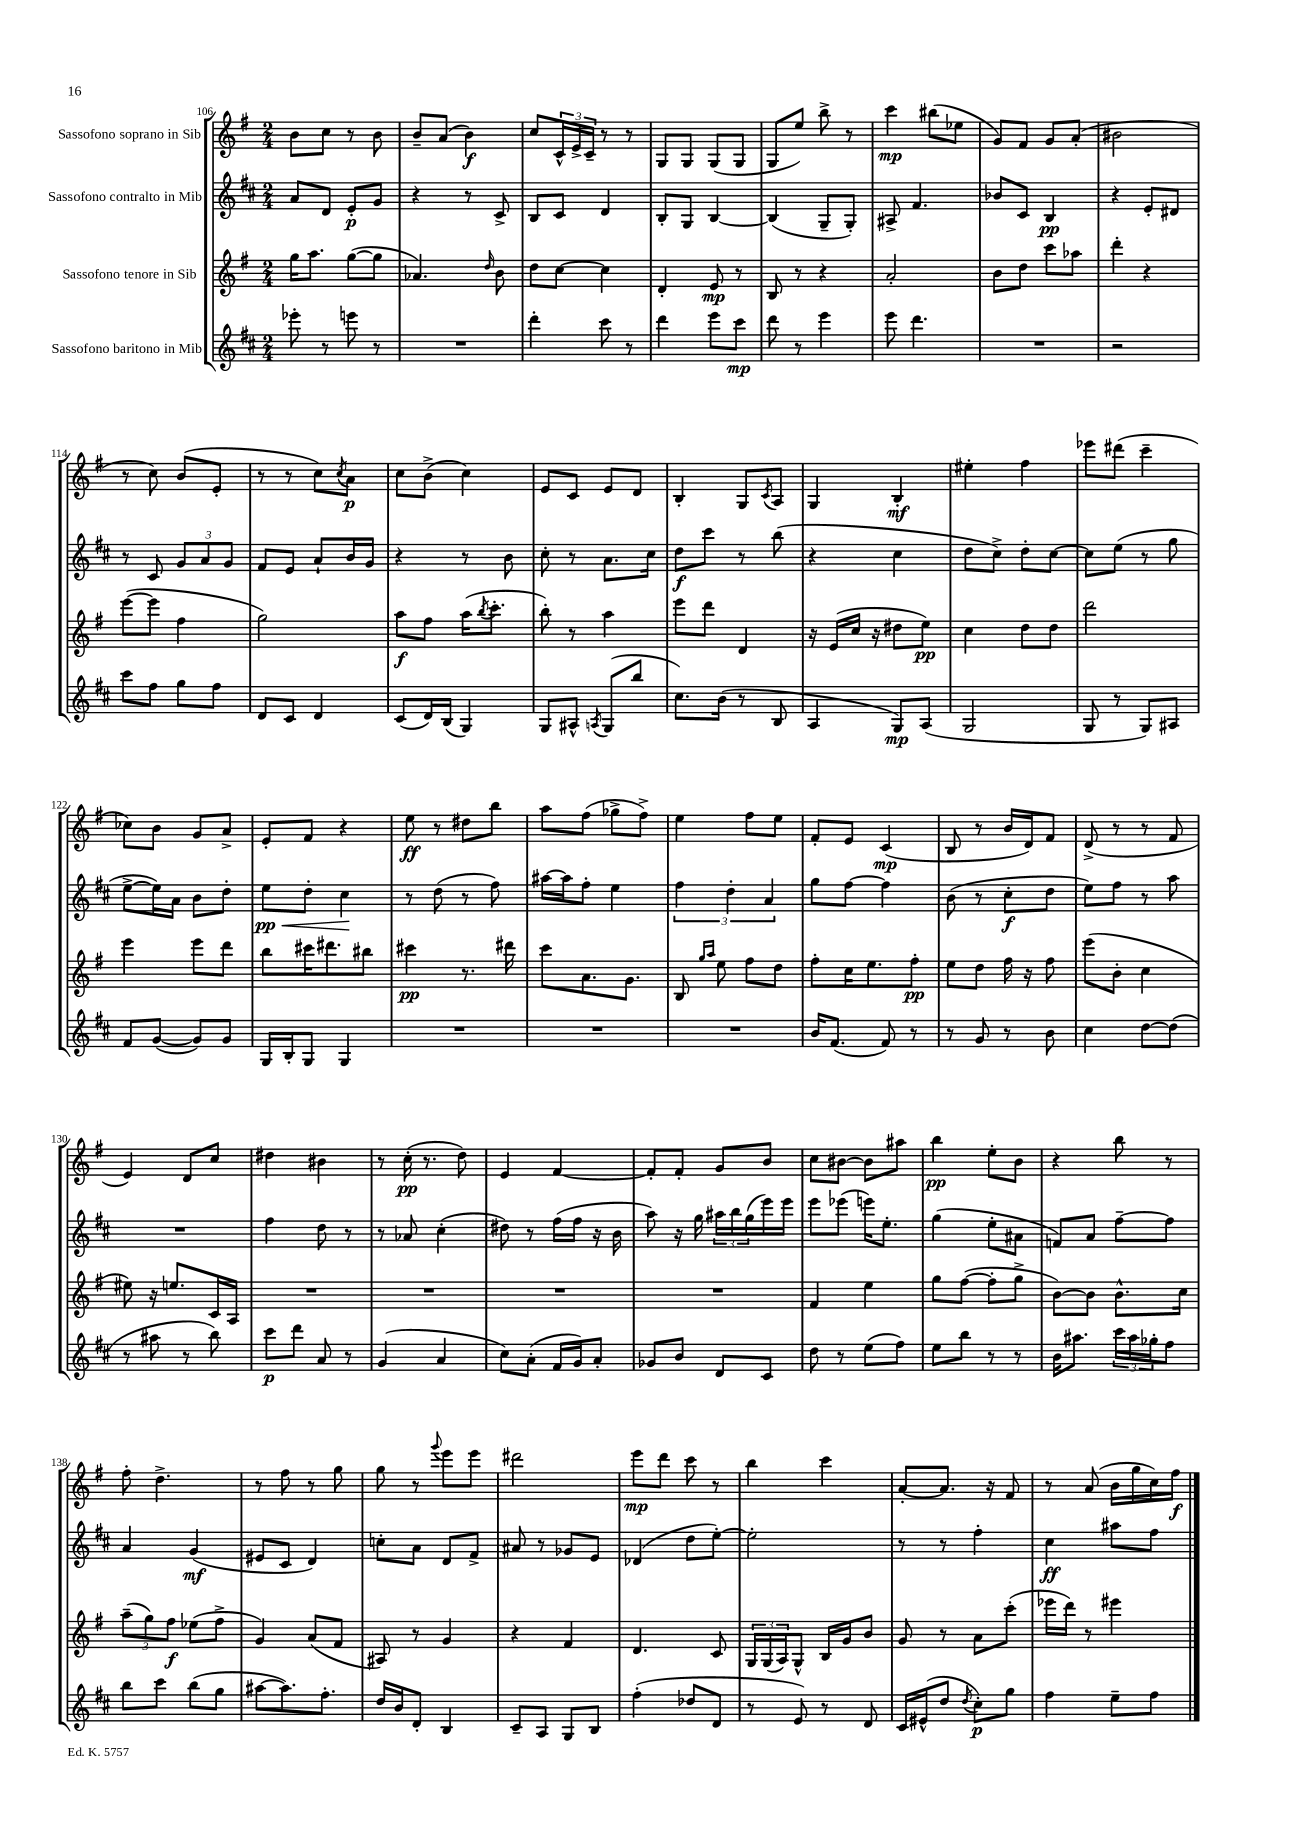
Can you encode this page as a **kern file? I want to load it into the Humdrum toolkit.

**kern	**dynam	**kern	**dynam	**kern	**dynam	**kern	**dynam
*part4	*part4	*part3	*part3	*part2	*part2	*part1	*part1
*staff4	*staff4	*staff3	*staff3	*staff2	*staff2	*staff1	*staff1
*I"Sassofono baritono in Mib	*	*I"Sassofono tenore in Sib	*	*I"Sassofono contralto in Mib	*	*I"Sassofono soprano in Sib	*
*clefG2	*	*clefG2	*	*clefG2	*	*clefG2	*
*k[f#c#]	*	*k[f#]	*	*k[f#c#]	*	*k[f#]	*
*M2/4	*	*M2/4	*	*M2/4	*	*M2/4	*
=106	=106	=106	=106	=106	=106	=106	=106
8eee-X'\	.	16gg\KL	.	8a/L	.	8b\L	.
.	.	8.aa\J	.	.	.	.	.
8r	.	.	.	8d/J	.	8cc\J	.
8eeen\	.	([8gg\L	.	8e'/L	p	8r	.
8r	.	8gg\J]	.	8g/J	.	8b\	.
=107	=107	=107	=107	=107	=107	=107	=107
2r	.	4.a-X/)	.	4r	.	8b~/L	.
.	.	.	.	.	.	(8a/J	.
.	.	.	.	8r	.	4b\)	f
.	.	16qqdd/	.	.	.	.	.
.	.	8b\	.	8c#^/	.	.	.
=108	=108	=108	=108	=108	=108	=108	=108
4ddd'\	.	8dd\L	.	8B/L	.	8cc/L	.
.	.	[8cc\J	.	8c#/J	.	24c^^/L	.
.	.	.	.	.	.	24e^/	.
.	.	.	.	.	.	24c~/JJ	.
8ccc#\	.	4cc\]	.	4d/	.	8r	.
8r	.	.	.	.	.	8r	.
=109	=109	=109	=109	=109	=109	=109	=109
4ddd\	.	4d'/	.	8B'/L	.	8G/L	.
.	.	.	.	8G/J	.	8G/J	.
8eee\L	.	8e/	mp	[4B/	.	(8G/L	.
8ccc#\J	mp	8r	.	.	.	8G/J	.
=110	=110	=110	=110	=110	=110	=110	=110
8ddd\	.	8B/	.	(4B/]	.	8G/L	.
8r	.	8r	.	.	.	8ee/J)	.
4eee\	.	4r	.	8G~/L	.	8bb^\	.
.	.	.	.	8G'/J)	.	8r	.
=111	=111	=111	=111	=111	=111	=111	=111
8eee\	.	2a'/	.	8A#X^/	.	4ccc\	mp
4.ddd\	.	.	.	4.f#/	.	.	.
.	.	.	.	.	.	(8bb#X\L	.
.	.	.	.	.	.	8ee-X\J	.
=112	=112	=112	=112	=112	=112	=112	=112
2r	.	8b\L	.	8b-X/L	.	8g/L)	.
.	.	8dd\J	.	8c#/J	.	8f#/J	.
.	.	8ccc\L	.	4B/	pp	8g/L	.
.	.	8aa-X\J	.	.	.	(8a'/J	.
=113	=113	=113	=113	=113	=113	=113	=113
2r	.	4ddd'\	.	4r	.	2b#X\	.
.	.	4r	.	8e'/L	.	.	.
.	.	.	.	8d#X/J	.	.	.
!!LO:LB:g=z
=114	=114	=114	=114	=114	=114	=114	=114
8ccc#\L	.	([8eee\L	.	8r	.	8r	.
8ff#\J	.	8eee\J]	.	8c#/	.	8cc\)	.
8gg\L	.	4ff#\	.	12g/L	.	(8b/L	.
.	.	.	.	12a/	.	.	.
8ff#\J	.	.	.	.	.	8e'/J	.
.	.	.	.	12g/J	.	.	.
=115	=115	=115	=115	=115	=115	=115	=115
8d/L	.	2gg\)	.	8f#/L	.	8r	.
8c#/J	.	.	.	8e/J	.	8r	.
4d/	.	.	.	8a`/L	.	8cc\L)	.
.	.	.	.	.	.	8qcc/	.
.	.	.	.	16b/L	.	8a\J	p
.	.	.	.	16g/JJ	.	.	.
=116	=116	=116	=116	=116	=116	=116	=116
(8c#/L	.	8aa\L	f	4r	.	8cc\L	.
16d/L)	.	8ff#\J	.	.	.	(8b^\J	.
(16B/JJ	.	.	.	.	.	.	.
4G/)	.	(16aa\KL	.	8r	.	4cc\)	.
.	.	8qbb/	.	.	.	.	.
.	.	8.ccc'\J	.	.	.	.	.
.	.	.	.	8b\	.	.	.
=117	=117	=117	=117	=117	=117	=117	=117
8G/L	.	8bb'\)	.	8cc#'\	.	8e/L	.
8A#X^^/J	.	8r	.	8r	.	8c/J	.
8qAn/	.	.	.	.	.	.	.
(8G/L	.	4aa\	.	8.a\L	.	8e/L	.
8bb/J	.	.	.	.	.	8d/J	.
.	.	.	.	16cc#\Jk	.	.	.
=118	=118	=118	=118	=118	=118	=118	=118
8.cc#\L)	.	8eee\L	.	8dd\L	f	4B'/	.
.	.	8ddd\J	.	8ccc#\J	.	.	.
(16b\Jk	.	.	.	.	.	.	.
8r	.	4d/	.	8r	.	8G/L	.
.	.	.	.	.	.	8qc/	.
8B/	.	.	.	(8bb\	.	8A/J	.
=119	=119	=119	=119	=119	=119	=119	=119
4A/	.	16r	.	4r	.	4G/	.
.	.	(16e/LL	.	.	.	.	.
.	.	16cc/JJ	.	.	.	.	.
.	.	16r	.	.	.	.	.
8G/L)	mp	8dd#X\L	.	4cc#\	.	4B'/	mf
(8A/J	.	8ee\J)	pp	.	.	.	.
=120	=120	=120	=120	=120	=120	=120	=120
2G/	.	4cc\	.	8dd\L	.	4ee#X'\	.
.	.	.	.	8cc#^\J)	.	.	.
.	.	8dd\L	.	8dd'\L	.	4ff#\	.
.	.	8dd\J	.	[8cc#\J	.	.	.
=121	=121	=121	=121	=121	=121	=121	=121
8G/	.	2ddd\	.	8cc#\L]	.	8eee-X\L	.
8r	.	.	.	(8ee\J	.	(8ddd#X\J	.
8G/L)	.	.	.	8r	.	4ccc~\	.
8A#X/J	.	.	.	8gg\	.	.	.
!!LO:LB:g=z
=122	=122	=122	=122	=122	=122	=122	=122
8f#/L	.	4eee\	.	[8ee^\L	.	8cc-X\L)	.
([8g/J	.	.	.	16ee\L])	.	8b\J	.
.	.	.	.	16a\JJ	.	.	.
8g/L])	.	8eee\L	.	8b\L	.	8g/L	.
8g/J	.	8ddd\J	.	8dd'\J	.	8a^/J	.
=123	=123	=123	=123	=123	=123	=123	=123
!	!	!	!	!	!LO:HP:b	!	!
16G/LL	.	8bb\L	.	8ee\L	< pp	8e'/L	.
16B'/J	.	.	.	.	.	.	.
8G/J	.	16ccc#X\K	.	8dd'\J	.	8f#/J	.
.	.	8.ddd#X\	.	.	.	.	.
4G/	.	.	.	4cc#\	.	4r	.
.	.	8bb#X\J	.	.	.	.	.
.	.	.	.	.	[	.	.
=124	=124	=124	=124	=124	=124	=124	=124
2r	.	4ccc#X\	pp	8r	.	8ee\	ff
.	.	.	.	(8dd\	.	8r	.
.	.	8.r	.	8r	.	8dd#X\L	.
.	.	.	.	8ff#\)	.	8bb\J	.
.	.	16ddd#X\	.	.	.	.	.
=125	=125	=125	=125	=125	=125	=125	=125
2r	.	8ccc\L	.	[16aa#X\LL	.	8aa\L	.
.	.	.	.	16aa#\J]	.	.	.
.	.	8.a\	.	8ff#'\J	.	(8ff#\J	.
.	.	.	.	4ee\	.	8gg-X^\L	.
.	.	8.g\J	.	.	.	.	.
.	.	.	.	.	.	8ff#^\J)	.
=126	=126	=126	=126	=126	=126	=126	=126
2r	.	8B/	.	6ff#\	.	4ee\	.
.	.	16qqgg/LL	.	.	.	.	.
.	.	16qqaa/JJ	.	.	.	.	.
.	.	8ee\	.	.	.	.	.
.	.	.	.	6dd'\	.	.	.
.	.	8ff#\L	.	.	.	8ff#\L	.
.	.	.	.	6a/	.	.	.
.	.	8dd\J	.	.	.	8ee\J	.
=127	=127	=127	=127	=127	=127	=127	=127
16b/KL	.	8ff#'\L	.	8gg\L	.	8f#'/L	.
(8.f#/J	.	.	.	.	.	.	.
.	.	16cc\K	.	[8ff#\J	.	8e/J	.
.	.	8.ee\	.	.	.	.	.
8f#/)	.	.	.	4ff#\]	.	(4c/	mp
8r	.	8ff#'\J	pp	.	.	.	.
=128	=128	=128	=128	=128	=128	=128	=128
8r	.	8ee\L	.	(8b\	.	8B/	.
8g/	.	8dd\J	.	8r	.	8r	.
8r	.	16ff#\	.	8cc#'\L	f	16b/LL	.
.	.	16r	.	.	.	16d/J)	.
8b\	.	8ff#\	.	8dd\J	.	8f#/J	.
=129	=129	=129	=129	=129	=129	=129	=129
4cc#\	.	(8eee\L	.	8ee\L)	.	(8d^/	.
.	.	8b'\J	.	8ff#\J	.	8r	.
[8dd\L	.	4cc\	.	8r	.	8r	.
(8dd\J]	.	.	.	8aa\	.	8f#/	.
!!LO:LB:g=z
=130	=130	=130	=130	=130	=130	=130	=130
8r	.	8ee#X\)	.	2r	.	4e/)	.
8aa#X\	.	16r	.	.	.	.	.
.	.	8.een/L	.	.	.	.	.
8r	.	.	.	.	.	8d/L	.
8bb\)	.	16c/L	.	.	.	8cc/J	.
.	.	16A/JJ	.	.	.	.	.
=131	=131	=131	=131	=131	=131	=131	=131
8ccc#\L	p	2r	.	4ff#\	.	4dd#X\	.
8ddd\J	.	.	.	.	.	.	.
8a/	.	.	.	8dd\	.	4b#X\	.
8r	.	.	.	8r	.	.	.
=132	=132	=132	=132	=132	=132	=132	=132
(4g/	.	2r	.	8r	.	8r	.
.	.	.	.	8a-X/	.	(16cc'\	pp
.	.	.	.	.	.	8.r	.
4a/	.	.	.	(4cc#'\	.	.	.
.	.	.	.	.	.	8dd\)	.
=133	=133	=133	=133	=133	=133	=133	=133
8cc#\L)	.	2r	.	8dd#X\)	.	4e/	.
(8a'\J	.	.	.	8r	.	.	.
16f#/LL	.	.	.	(16ff#\LL	.	[4f#/	.
16g/J)	.	.	.	16ff#\JJ	.	.	.
8a'/J	.	.	.	16r	.	.	.
.	.	.	.	16b\	.	.	.
=134	=134	=134	=134	=134	=134	=134	=134
8g-X/L	.	2r	.	8aa\)	.	8f#'/L]	.
8b/J	.	.	.	16r	.	8f#'/J	.
.	.	.	.	16gg\	.	.	.
8d/L	.	.	.	24aa#X\LL	.	8g/L	.
.	.	.	.	24bb\	.	.	.
.	.	.	.	(24gg\	.	.	.
8c#/J	.	.	.	16eee\)	.	8b/J	.
.	.	.	.	16eee\JJ	.	.	.
=135	=135	=135	=135	=135	=135	=135	=135
8dd\	.	4f#/	.	8eee\L	.	8cc\L	.
8r	.	.	.	(8eee-X\J	.	[8b#X\J	.
(8ee\L	.	4ee\	.	16eeen\KL)	.	8b#\L]	.
.	.	.	.	8.ee'\J	.	.	.
8ff#\J)	.	.	.	.	.	8aa#X\J	.
=136	=136	=136	=136	=136	=136	=136	=136
8ee\L	.	8gg\L	.	(4gg\	.	4bb\	pp
8bb\J	.	([8ff#\J	.	.	.	.	.
8r	.	8ff#'\L]	.	8ee'\L	.	8ee'\L	.
8r	.	8gg^\J	.	8a#X\J	.	8b\J	.
=137	=137	=137	=137	=137	=137	=137	=137
16b\KL	.	[8b\L)	.	8fn/L)	.	4r	.
8.aa#X\J	.	.	.	.	.	.	.
.	.	8b\J]	.	8a/J	.	.	.
24ccc#\LL	.	8.b^^\L	.	[8ff#~\L	.	8bb\	.
24aa#\	.	.	.	.	.	.	.
24gg-X'\J	.	.	.	.	.	.	.
8ff#\J	.	.	.	8ff#\J]	.	8r	.
.	.	16cc\Jk	.	.	.	.	.
!!LO:LB:g=z
=138	=138	=138	=138	=138	=138	=138	=138
8bb\L	.	(12aa~\L	.	4a/	.	8ff#'\	.
.	.	12gg\)	.	.	.	.	.
8ccc#\J	.	.	.	.	.	4.dd^\	.
.	.	12ff#\J	f	.	.	.	.
(8bb\L	.	(8ee-X\L	.	(4g/	mf	.	.
8gg\J	.	8ff#^\J	.	.	.	.	.
=139	=139	=139	=139	=139	=139	=139	=139
[8aa#X\L	.	4g/)	.	8e#X/L	.	8r	.
8.aa#\])	.	.	.	8c#/J	.	8ff#\	.
.	.	(8a/L	.	4d/)	.	8r	.
8.ff#'\J	.	.	.	.	.	.	.
.	.	8f#/J	.	.	.	8gg\	.
=140	=140	=140	=140	=140	=140	=140	=140
16dd/LL	.	8A#X/)	.	8ccn'\L	.	8gg\	.
16b/J	.	.	.	.	.	.	.
8d'/J	.	8r	.	8a\J	.	8r	.
.	.	.	.	.	.	8qqggg/	.
4B/	.	4g/	.	8d/L	.	8eee\L	.
.	.	.	.	8f#^/J	.	8eee\J	.
=141	=141	=141	=141	=141	=141	=141	=141
8c#~/L	.	4r	.	8a#X/	.	2ddd#X\	.
8A/J	.	.	.	8r	.	.	.
8G/L	.	4f#/	.	8g-X/L	.	.	.
8B/J	.	.	.	8e/J	.	.	.
=142	=142	=142	=142	=142	=142	=142	=142
(4ff#'\	.	4.d/	.	(4d-X/	.	8eee\L	mp
.	.	.	.	.	.	8ddd\J	.
8dd-X/L	.	.	.	8dd\L	.	8ccc\	.
8d/J	.	8c/	.	[8ee'\J)	.	8r	.
=143	=143	=143	=143	=143	=143	=143	=143
8r	.	24G/LL	.	2ee'\]	.	4bb\	.
.	.	(24G/	.	.	.	.	.
.	.	24A/J)	.	.	.	.	.
8e/)	.	8G^^/J	.	.	.	.	.
8r	.	16B/LL	.	.	.	4ccc\	.
.	.	16g/J	.	.	.	.	.
8d/	.	8b/J	.	.	.	.	.
=144	=144	=144	=144	=144	=144	=144	=144
16c#/LL	.	8g/	.	8r	.	[8a'/L	.
(16e#X^^/J	.	.	.	.	.	.	.
8dd/J	.	8r	.	8r	.	8.a/J]	.
8qdd/	.	.	.	.	.	.	.
8cc#'\L)	p	8a\L	.	4ff#'\	.	.	.
.	.	.	.	.	.	16r	.
8gg\J	.	(8ccc'\J	.	.	.	8f#/	.
=145	=145	=145	=145	=145	=145	=145	=145
4ff#\	.	16eee-X\LL	.	4cc#\	ff	8r	.
.	.	16ddd\JJ)	.	.	.	.	.
.	.	8r	.	.	.	(8a/	.
8ee~\L	.	4eee#X\	.	8aa#X\L	.	16b\LL	.
.	.	.	.	.	.	16gg\	.
8ff#\J	.	.	.	8ff#\J	.	16cc\)	.
.	.	.	.	.	.	16ff#\JJ	f
==	==	==	==	==	==	==	==
*-	*-	*-	*-	*-	*-	*-	*-
